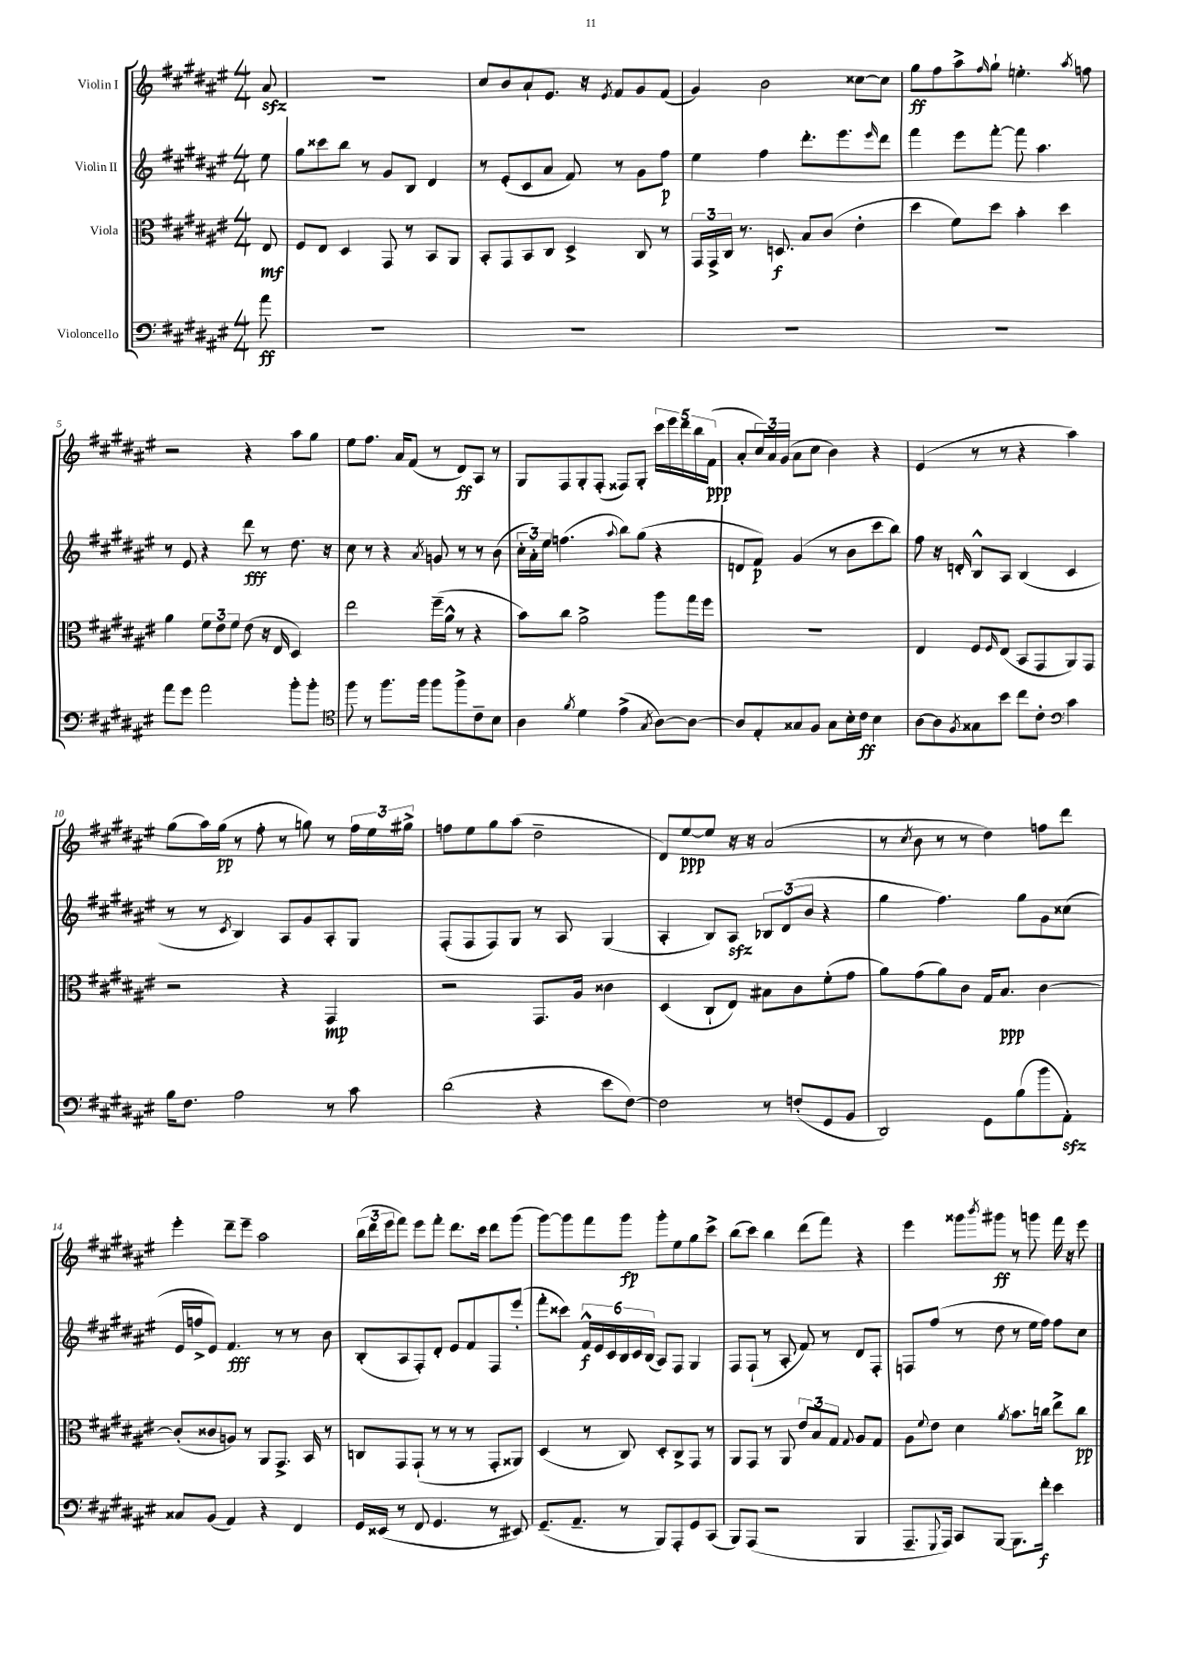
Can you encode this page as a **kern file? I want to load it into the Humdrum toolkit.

**kern	**kern	**kern	**kern
*staff4	*staff3	*staff2	*staff1
*clefF4	*clefC3	*clefG2	*clefG2
*k[f#c#g#d#a#e#]	*k[f#c#g#d#a#e#]	*k[f#c#g#d#a#e#]	*k[f#c#g#d#a#e#]
*M4/4	*M4/4	*M4/4	*M4/4
8a#	8E#	8ee#	8a#
=	=	=	=
1r	8F#	8gg#	1r
.	8E#	8ccc##	.
.	4D#	8bb	.
.	.	8r	.
.	8GG#	8g#	.
.	8r	8B	.
.	8BB	4d#	.
.	8AA#	.	.
=	=	=	=
1r	8BB'	8r	8cc#
.	8GG#	(8e#'	8b
.	8BB	8c#	8a#`
.	8C#	8a#	8.e#
.	4D#^	8f#)	.
.	.	.	16r
.	.	.	8qe#
.	.	8r	8f#
.	8C#	8g#	8g#
.	8r	8ff#	(8f#
=	=	=	=
1r	24GG#	4ee#	4g#)
.	24GG#^	.	.
.	24C#	.	.
.	8.r	.	.
.	.	4ff#	2b
.	8.D	.	.
.	8B	8.ddd#'	.
.	(8c#	.	.
.	.	8.eee#	.
.	4e#'	.	[8cc##
.	.	16qqeee#	.
.	.	8ddd#	8cc##]
=	=	=	=
1r	4dd#	4fff#	8gg#
.	.	.	8ff#
.	8f#)	8eee#	8aa#^
.	.	.	16qqff#
.	8dd#	[8fff#'	8gg#`
.	4b'	8fff#]	4.ee'
.	.	4.aa#	.
.	4dd#	.	.
.	.	.	8qaa#
.	.	.	8ff
=	=	=	=
8a#	4a#	8r	2r
8g#	.	8e#	.
2a#	12f#	4r	.
.	12e#	.	.
.	12f#	.	.
.	(8e#	8ddd#	4r
.	16r	8r	.
.	16E#	.	.
8b'	4D#)	8.dd#	8aa#
8b'	.	.	8gg#
.	.	16r	.
=	=	=	=
*clefC4	*	*	*
8ff#	2ee#	8cc#	8ee#
8r	.	8r	8.ff#
8.ff#	.	4r	.
.	.	.	16a#
.	.	.	(8f#
16ff#	.	.	.
.	.	8qa#	.
8ff#	(16ff#~	8g	8r
.	16a#^^	.	.
8ff#^	8r	8r	8d#)
8c#~	4r	8r	8A#
8B	.	(8b	8r
=	=	=	=
4A#	8b)	24cc#'	8G#
.	.	24a#')	.
.	.	24ee#	.
.	8cc#	(4.ff	8F#
8qf#	.	.	.
4d#	2a#^	.	8G#'
.	.	.	(8F#'
.	.	8qqaa#	.
(4e#^	.	8bb)	8F##)
.	.	(8gg#	8G#'
8qG#	.	.	.
[8A#)	8aa#	4r	20ccc#
.	.	.	20eee#
.	.	.	20ddd#
8A#_	16gg#	.	.
.	.	.	20bb
.	16ff#	.	.
.	.	.	(20f#
=	=	=	=
8A#]	1r	8d	8a#'
8E#'	.	8f#)	24cc#)
.	.	.	24a#
.	.	.	(24g#
8G##	.	(4g#	8a#
8F#	.	.	8cc#
8G##	.	8r	4b)
16B'	.	8b	.
16c#	.	.	.
4B	.	8ccc#	4r
.	.	8bb)	.
=	=	=	=
[8A#	4E#	8ff#	(4e#
8A#]	.	16r	.
.	.	16d'	.
8qF#	.	.	.
8G##	8F#	8B^^	8r
.	16qqF#	.	.
8b	(8E#	8A#	8r
8cc#	8BB	(4B	4r
8c#'	8GG#	.	.
*clefF4	*	*	*
4c#	8AA#)	4c#	4aa#)
.	8GG#	.	.
=	=	=	=
16B	2r	8r	(8gg#
8.F#	.	.	.
.	.	8r	16aa#)
.	.	.	(16gg#
.	.	8qc#	.
2A#	.	4B)	8r
.	.	.	8ff#'
.	4r	8A#	8r
.	.	8g#	8gg)
8r	4GG#	8A#'	8r
8c#	.	8G#	24ff#
.	.	.	24ee#
.	.	.	24gg#^
=	=	=	=
(2d#	2r	(8F#'	8ff
.	.	8F#	8ee#
.	.	8F#)	8gg#
.	.	8G#	(8aa#
4r	8.GG#	8r	2dd#~
.	.	8A#	.
.	16A#	.	.
8e#	4c##	(4G#	.
[8F#)	.	.	.
=	=	=	=
2F#]	(4D#	4A#'	8d#)
.	.	.	[8ee#
.	8C#`	8B)	8ee#]
.	8E#)	8A#	16r
.	.	.	16r
8r	8B#	12B-	(2a#
.	.	(12d#	.
(8F'	8c#	.	.
.	.	12b	.
8GG#	(8f#'	4r	.
8BB	8g#	.	.
=	=	=	=
2DD#)	8a#)	4gg#	8r
.	.	.	8qcc#
.	(8g#	.	8b
.	8a#)	4.ff#)	8r
.	8c#	.	8r
8GG#	16G#	.	4dd#)
.	8.B	.	.
(8B	.	8gg#	.
8b	[4c#	8g#	8ff
8AA#')	.	(8cc##	8ddd#
=	=	=	=
8C##	(8c#']	16e#	4eee#'
.	.	16ff^	.
(8BB	8c##	8e#)	.
4AA#)	8A)	4.f#	8ddd#~
.	8r	.	8eee#~
4r	8AA#	.	2aa#
.	8.GG#^	8r	.
4FF#	.	8r	.
.	16BB	.	.
.	8r	8b	.
=	=	=	=
16GG#	8C	(8B'	(24bb
.	.	.	24ddd#
(16EE##	.	.	.
.	.	.	24eee#
8r	8GG#	8A#	8fff#)
8FF#	(8GG#`	8F#')	8eee#
4.GG#	8r	8d#'	8fff#'
.	8r	8e#	8.ddd#
.	8r	8f#	.
.	.	.	16ccc#
8r	8GG#'	8F#	8ddd#
8EE#)	8AA##)	(8eee#'	(8ggg#
=	=	=	=
(8.GG#~	(4D#	8fff#'	[8ggg#)
.	.	8ccc##)	8ggg#]
8.AA#~	.	.	.
.	8r	24f#^^	8fff#
.	.	24e#	.
.	.	24c#	.
8r	8C#)	24B	8ggg#
.	.	24c#	.
.	.	(24B	.
8BBB)	8D#'	8A#)	8ggg#'
8AAA#'	8C#^	8F#	8ee#
8GG#	8GG#	4G#	8gg#
(8CC#	8r	.	8ccc#^
=	=	=	=
8BBB)	8AA#	8F#	(8bb
(8AAA#	8GG#	(8F#`	8ccc#)
2r	8r	8r	4bb
.	8AA#	8A#'	.
.	12e#	8f#)	(8ddd#
.	12B	.	.
.	.	8r	8fff#)
.	12G#	.	.
.	8qqG#	.	.
4BBB	8A#	8d#	4r
.	8G#	8F#'	.
=	=	=	=
8.AAA#~	8A#	8F	4eee#
.	8qqf#	.	.
.	8e#	(8ff#	.
8qqGGG#	.	.	.
16AAA#)	.	.	.
8CC#	4d#	8r	8ggg##
.	.	.	8qbbb
[8BBB	.	8dd#	8ggg#
.	8qa#	.	.
8.BBB]	8.b	8r	8r
.	.	16ee#	8ggg
16f#'	16cc	16ff#)	.
4e#	8ee#^	8ff#	16fff#
.	.	.	16r
.	8cc	8cc#	8eee#
==	==	==	==
*-	*-	*-	*-
